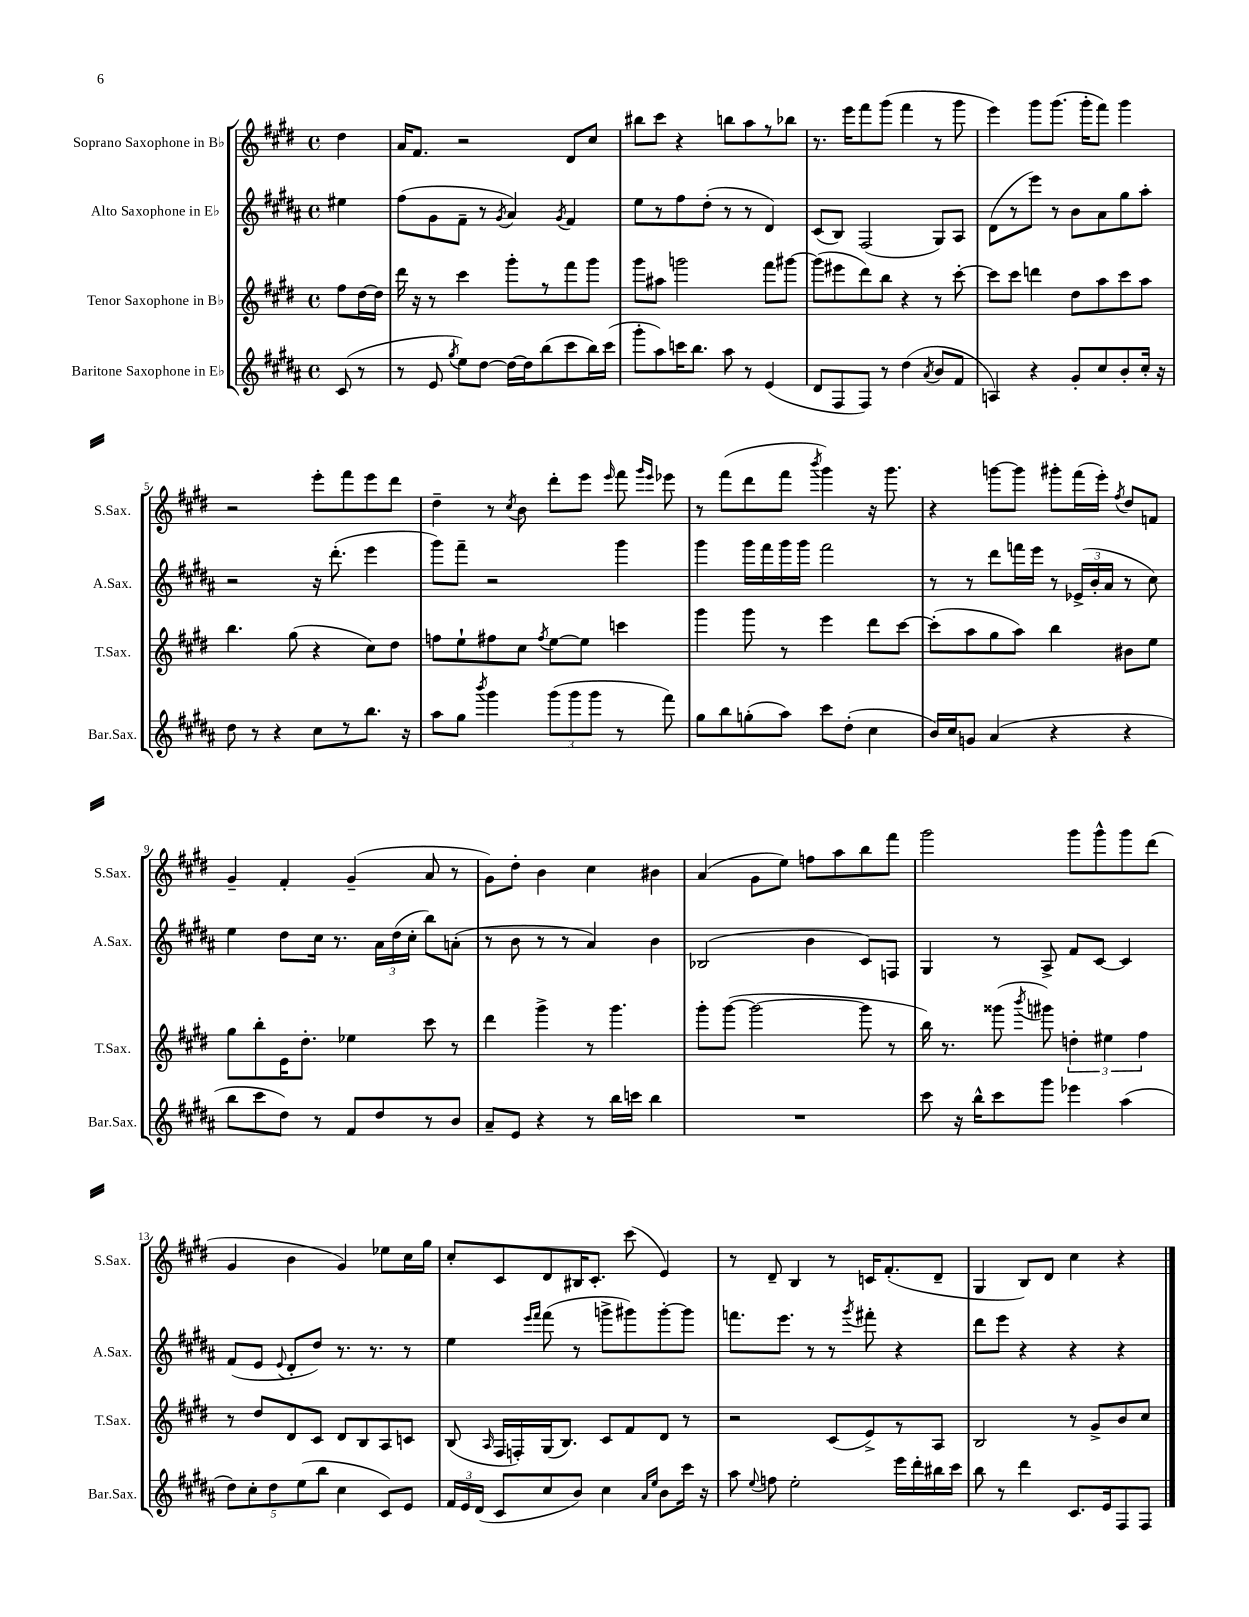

**kern	**kern	**kern	**kern
*staff4	*staff3	*staff2	*staff1
*clefG2	*clefG2	*clefG2	*clefG2
*k[f#c#g#d#a#]	*k[f#c#g#d#]	*k[f#c#g#d#a#]	*k[f#c#g#d#]
*M4/4	*M4/4	*M4/4	*M4/4
*met(c)	*met(c)	*met(c)	*met(c)
(8c#	8ff#	4ee#	4dd#
8r	[16dd#	.	.
.	16dd#]	.	.
=	=	=	=
8r	16ddd#	(8ff#	16a
.	16r	.	8.f#
8e	8r	8g#	.
8qgg#	.	.	.
8ee)	4ccc#	8f#~	2r
[8dd#	.	8r	.
.	.	8qg#	.
16dd#_	8ggg#'	4a#)	.
16dd#]	.	.	.
(8bb	8r	.	.
.	.	8qg#	.
8ccc#	8fff#	4f#	8d#
16bb)	8ggg#	.	8cc#
(16ccc#	.	.	.
=	=	=	=
8ggg#'	8ggg#	8ee	8bb#
8aa#)	8aa#	8r	8ccc#
16ccc	2ggg	8ff#	4r
8.bb	.	.	.
.	.	(8dd#'	.
8aa#	.	8r	8bb
8r	.	8r	8aa
(4e	8fff#	4d#)	8r
.	[8ggg#	.	8bb-
=	=	=	=
8d#	(8ggg#]	(8c#	8.r
8F#	8eee#	8B)	.
.	.	.	16eee
8F#)	8ddd#)	(2F#	8fff#
8r	8bb	.	(8ggg#
(4dd#	4r	.	4fff#
8qa#	.	.	.
8b	8r	8G#)	8r
8f#	[8ccc#'	8A#	8ggg#
=	=	=	=
4A)	8ccc#]	(8d#	4eee)
.	8ccc#	8r	.
4r	4ddd	8eee)	8ggg#
.	.	8r	(8.ggg#
8g#'	8dd#	8b	.
.	.	.	16ggg#'
8cc#	8aa	8a#	8fff#)
8b'	8ccc#	8gg#	4ggg#
16cc#'	8aa	8aa#'	.
16r	.	.	.
=	=	=	=
8dd#	4.bb	2r	2r
8r	.	.	.
4r	.	.	.
.	(8gg#	.	.
8cc#	4r	16r	8eee'
.	.	(8.ddd#'	.
8r	.	.	8fff#
8.bb	8cc#)	4eee	8eee
.	8dd#	.	8ddd#
16r	.	.	.
=	=	=	=
8aa#	8ff	8ggg#)	4dd#~
8gg#	8ee`	8fff#~	.
8qbbb	.	.	.
4ggg#	8ff#	2r	8r
.	.	.	8qcc#
.	8cc#	.	8b
.	8qff#	.	.
(12ggg#	[8ee	.	8ddd#'
12ggg#	.	.	.
.	8ee]	.	8eee
12ggg#	.	.	.
.	.	.	16qqeee
8r	4ccc	4ggg#	8fff#
.	.	.	16qqggg#
.	.	.	16qqeee
8fff#)	.	.	8eee-
=	=	=	=
8gg#	4ggg#	4ggg#	8r
8bb	.	.	(8fff#
(8gg'	8ggg#	16ggg#	8ddd#
.	.	16fff#	.
8aa#)	8r	16ggg#	8fff#
.	.	16ggg#	.
.	.	.	8qbbb
8ccc#	4eee	2fff#	4ggg#)
(8dd#'	.	.	.
4cc#	8ddd#	.	16r
.	.	.	8.ggg#
.	[8ccc#	.	.
=	=	=	=
16b)	(8ccc#']	8r	4r
16cc#	.	.	.
8g	8aa	8r	.
(4a#	8gg#	8ddd#	[8ggg
.	8aa)	16fff	8ggg]
.	.	16eee	.
4r	4bb	8r	8ggg#'
.	.	(24e-^	(16fff#
.	.	24b'	.
.	.	.	16eee')
.	.	24a#	.
.	.	.	8qff#
4r	8b#	8r	8dd#
.	8ee	8cc#)	8f
=	=	=	=
8bb	8gg#	4ee	4g#~
8ccc#	8bb'	.	.
8dd#)	16e	8dd#	4f#'
.	8.dd#'	.	.
8r	.	16cc#	.
.	.	8.r	.
8f#	4ee-	.	(4g#~
8dd#	.	24a#	.
.	.	(24dd#	.
.	.	24cc#'	.
8r	8ccc#	8bb)	8a
8b	8r	(8a'	8r
=	=	=	=
8a#~	4ddd#	8r	8g#)
8e	.	8b	8dd#'
4r	4ggg#^	8r	4b
.	.	8r	.
8r	8r	4a#)	4cc#
16bb	4.ggg#	.	.
16ccc	.	.	.
4bb	.	4b	4b#
=	=	=	=
1r	8ggg#'	(2B-	(4a
.	([8ggg#	.	.
.	2ggg#_	.	8g#
.	.	.	8ee)
.	.	4b	8ff
.	.	.	8aa
.	8ggg#]	8c#)	8bb
.	8r	8F	8fff#
=	=	=	=
8ccc#	16bb)	4G#	2ggg#
.	8.r	.	.
16r	.	.	.
16bb^^	.	.	.
8ccc#	(8ggg##	8r	.
.	8qbbb	.	.
8ggg#	8ggg#)	8A#^	.
4eee-	6dd'	8f#	8ggg#
.	.	[8c#	8ggg#^^
.	6ee#	.	.
(4aa#	.	4c#]	8ggg#
.	6ff#	.	.
.	.	.	(8ddd#
=	=	=	=
10dd#)	8r	(8f#	4g#
10cc#'	.	.	.
.	8dd#	8e	.
10dd#	.	.	.
.	.	8qqe	.
.	8d#	8d#'	4b
(10ee	.	.	.
.	8c#	8dd#)	.
10bb	.	.	.
4cc#	8d#	8.r	4g#)
.	8B	.	.
.	.	8.r	.
8c#)	8A	.	8ee-
8e	8c	8r	16cc#
.	.	.	16gg#
=	=	=	=
24f#	(8B	4ee	8cc#'
24e	.	.	.
(24d#	.	.	.
.	16qqA	.	.
8c#	16F#	.	8c#
.	16F')	.	.
.	.	16qqeee	.
.	.	16qqfff#	.
8cc#	(16G#	(8fff#	8d#
.	8.B)	.	.
8b)	.	8r	16B#
.	.	.	8.c#'
4cc#	8c#	8ggg^	.
.	8f#	8ggg#)	(8ccc#
16qqa#	.	.	.
16qqee	.	.	.
8b	8d#	[8ggg#'	4e)
16ccc#	8r	8ggg#]	.
16r	.	.	.
=	=	=	=
8aa#	2r	8.fff	8r
8qqee	.	.	.
8ff	.	.	8d#~
.	.	8.eee	.
2ee'	.	.	4B
.	.	8r	.
.	(8c#	8r	8r
.	.	8qggg#	.
.	8e^)	8fff#'	16c
.	.	.	(8.f#'
16eee	8r	4r	.
16ddd#'	.	.	.
16bb#	8A	.	8d#~
16ccc#	.	.	.
=	=	=	=
8bb	2B	8ddd#	4G#
8r	.	8eee	.
4ddd#	.	4r	8B)
.	.	.	8d#
8.c#	8r	4r	4cc#
.	8g#^	.	.
16e	.	.	.
8F#	8b	4r	4r
8F#	8cc#	.	.
==	==	==	==
*-	*-	*-	*-
